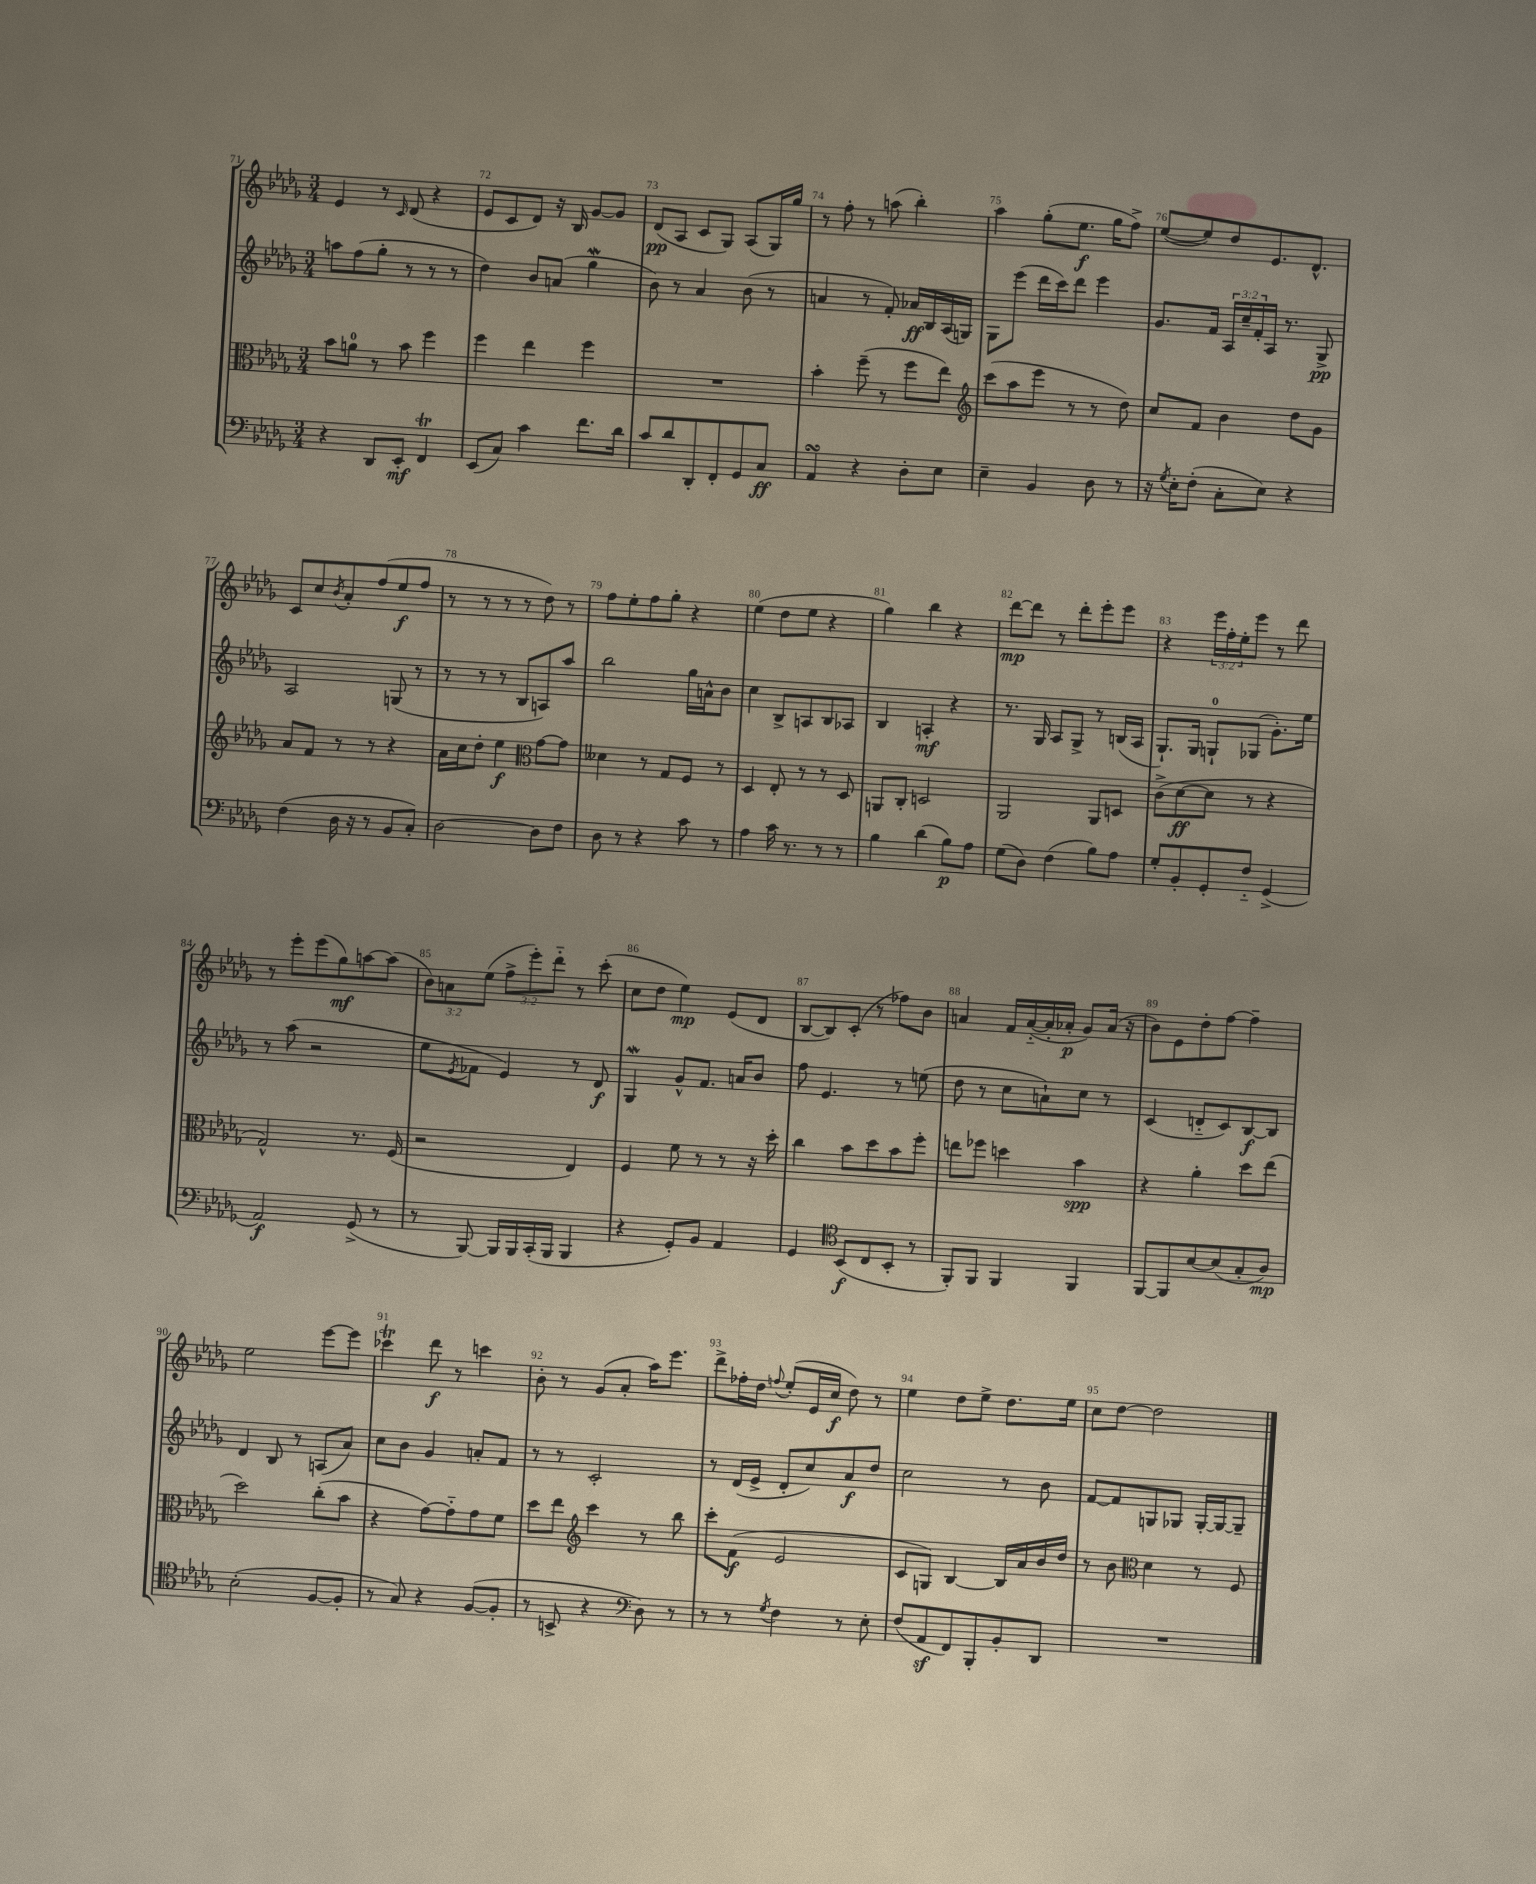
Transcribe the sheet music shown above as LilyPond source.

<<
\new StaffGroup <<
\new Staff = "s0" {
    \clef treble \key des \major \numericTimeSignature \time 3/4 \override Staff.TupletNumber.text = #tuplet-number::calc-fraction-text
    ees'4 r8 \grace { c'16 } des'8( r4 |
    ees'8 c'8 des'8) r16 bes16 ges'8~ ges'8 |
    des'8\pp( aes8 c'8 ges8) aes8( ges16) ges''16 |
    r8 f''8-. r8 a''8( bes''4-.) |
    aes''4 ges''8-.( ees''8.\f ges''16 f''8->) |
    ees''8~( ees''8) des''8 ees'8. des'8.-^ |
    c'8 c''8 \acciaccatura { bes'8 } aes'8-. f''8( ees''8\f f''8 |
    r8 r8 r8 r8 des''8) r8 |
    f''8 ees''8-. f''8 ges''8-. r4 |
    ees''4( des''8 ees''8 r4 |
    ges''4) bes''4 r4 |
    des'''8~\mp des'''8 r8 des'''8-. ees'''8-. ees'''8 |
    r4 \tuplet 3/2 { ees'''16 f''16-. ees''16-. } ees'''8 r8 des'''8 |
    r8 ees'''8-. ees'''8( ges''8\mf) a''8~ a''8( |
    \tuplet 3/2 { bes'8) a'8 ees''8( } \tuplet 3/2 { f''8-> ees'''8-.) des'''8-_ } r8 c'''8-.( |
    c''8 des''8 ees''4\mp) ees'8( des'8 |
    bes8~ bes8) c'8-.( r8 fes''8) bes'8 |
    a'4 f'16 a'16~-_( a'16-. aes'16-.\p ges'8) aes'16( r16 |
    bes'8) ees'8 des''8-. f''8~ f''4-- |
    ees''2 ees'''8~ ees'''8 |
    ces'''4\trill des'''8\f r8 c'''4 |
    bes'8-. r8 ges'8( aes'8-. aes''16) ees'''8. |
    des'''8-> fes''16-. des''16 \appoggiatura { f''8 } ees''8-.( ees'16 c''16\f des''8) r8 |
    ees''4 des''8 ees''8-> des''8. ees''16 |
    c''8 des''8~ des''2 \bar "|." |
}
\new Staff = "s1" {
    \clef treble \key des \major \numericTimeSignature \time 3/4 \override Staff.TupletNumber.text = #tuplet-number::calc-fraction-text
    a''8 f''8( ges''8-. r8 r8 r8 |
    des''4) bes'8 a'8( ges''4\mordent |
    bes'8) r8 aes'4 bes'8( r8 |
    a'4 r8 f'8-.) aes'16\ff bes16 aes16( g16) |
    ges8 ees'''8( des'''16 c'''16) des'''8 ees'''4 |
    ges'8. f'16 \tuplet 3/2 { aes16 c''16-- f'16-. } aes16 r8. ges8->\pp |
    aes2 g8( r8 |
    r8 r8 r8 bes8 a8) aes''8 |
    bes''2 ges''16 a'16-^ bes'8 |
    c''4 bes8-> a8 bes8 aes8 |
    bes4 a4-.\mf r4 |
    r8. ges16 aes8 ges8-> r8 b16( aes16 |
    ges8.-!) ges16 g8-0-! ges8( ges'8.-.) ees''16 |
    r8 aes''8( r2 |
    ees''8 \acciaccatura { ees'8 } fes'8 ees'4) r8 des'8\f |
    ges4\mordent ges'8-^ f'8. a'16 bes'8 |
    f''8 ees'4. r8 e''8( |
    des''8 r8 c''8 a'8-!) c''8 r8 |
    c'4( d'8-_ c'8) bes8~\f bes8 |
    des'4 bes8 r8 a8( aes'8) |
    c''8 bes'8 ges'4 a'8-. f'8 |
    r8 r8 c'2-. |
    r8 des'16( ees'16-> des'8-. c''8) aes'8\f des''8 |
    c''2 r8 bes'8 |
    f'8~ f'8 g8 ges8 ges16~-. ges16~ ges8-- \bar "|." |
}
\new Staff = "s2" {
    \clef alto \key des \major \numericTimeSignature \time 3/4
    bes'8 a'8-0 r8 bes'8 f''4 |
    f''4 ees''4 f''4 |
    R2. |
    bes'4-. f''8--( r8 f''8 ees''8) |
    \clef treble c'''8( aes''8 ees'''8 r8 r8 des''8) |
    c''8 f'8 bes'4 des''8 ges'8 |
    aes'8 f'8 r8 r8 r4 |
    aes'16 c''16 des''8-. ees''4\f \clef alto ges'8~ ges'8 |
    deses'4 r8 ges8 f8 r8 |
    des4 ees8-. r8 r8 des8 |
    a,8 c8-. d2 |
    aes,2 aes,8 d8 |
    c'8->( des'8~\ff des'8 r8 r4 |
    ges2-^) r8. f16( |
    r2 ees4) |
    f4 f'8 r8 r8 r16 des''16-. |
    c''4 bes'8 des''8 bes'8 f''8-. |
    e''8 fes''8 d''4 bes'4\spp |
    r4 aes'4-. des''8 ees''8( |
    des''2) c''8-.( bes'8 |
    r4 ges'8~) ges'8-_ ges'8 f'8 |
    des''8 ees''8 \clef treble c'''4 r8 bes''8 |
    c'''8-. f'8\f( ees'2 |
    c'8 g8) bes4~ bes16 aes'16 bes'16 des''16 |
    r8 bes'8 \clef alto des'4 r8 f8 \bar "|." |
}
\new Staff = "s3" {
    \clef bass \key des \major \numericTimeSignature \time 3/4
    r4 des,8 ees,8-.\mf f,4\trill |
    ees,8( c8) c'4 f'8. des'16 |
    c'8 des'8 des,8-. f,8-. ges,8 c8\ff |
    aes,4\turn r4 des8-. ees8 |
    ees4-- bes,4 des8 r8 |
    r16 \acciaccatura { ges8 } ees16-. f8-.( c8-. ees8) r4 |
    f4( des16 r16 r8 bes,8 c8-.) |
    des2~ des8 f8 |
    des8 r8 r4 c'8 r8 |
    aes4 c'16 r8. r8 r8 |
    bes4 des'4( bes8\p) aes8 |
    ges8( des8) f4( bes8) aes8 |
    ges8-. bes,8-. ges,8-. f8-_ ges,4->( |
    aes,2\f) ges,8->( r8 |
    r8 bes,,8~) bes,,16 bes,,16 c,16-.( bes,,16 bes,,4 |
    r4 ges,8-.) bes,8 aes,4 |
    ges,4 \clef tenor bes,8\f( c8 bes,8-. r8 |
    f,8-.) f,8 f,4 f,4 |
    f,8~ f,8 bes8~ bes8( ges8-. aes8\mp) |
    bes2-.( f8~ f8-. |
    r8 ges8) r4 f8~( f8-. |
    r8 b,8-> r4 \clef bass des8) r8 |
    r8 r8 \acciaccatura { ges8 } f4 r8 ees8-. |
    f8( aes,8\sf f,8) bes,,8-. bes,8-. des,8 |
    R2. \bar "|." |
}
>>
>>
\layout { \context { \Score currentBarNumber = #71 \override BarNumber.break-visibility = ##(#f #t #t) barNumberVisibility = #all-bar-numbers-visible } }
